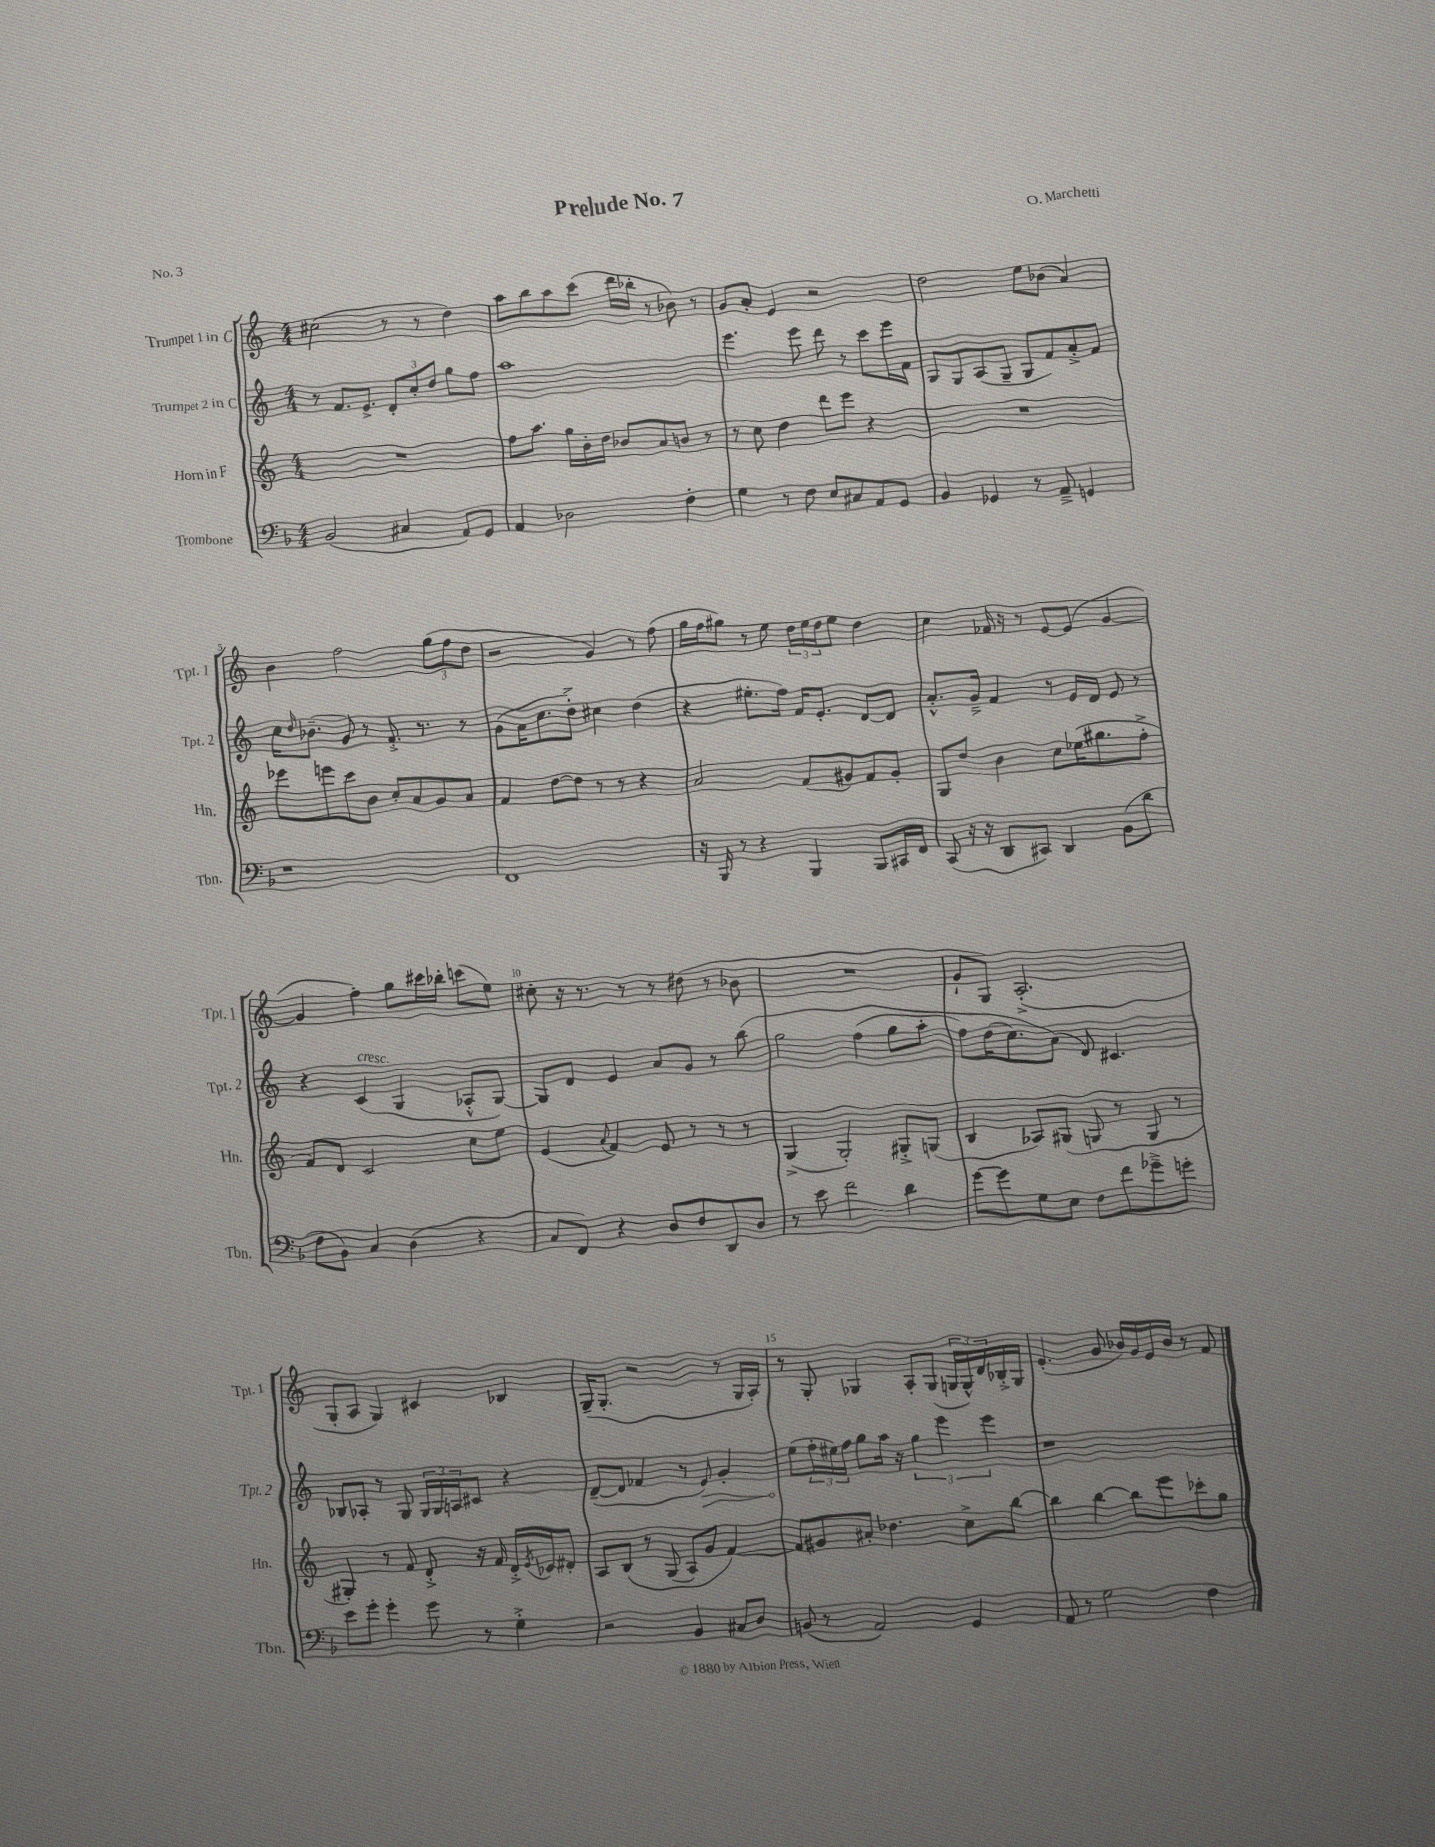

**kern	**kern	**kern	**dynam	**kern
*part4	*part3	*part2	*part2	*part1
*staff4	*staff3	*staff2	*staff2	*staff1
*I"Trombone	*I"Horn in F	*I"Trumpet 2 in C	*	*I"Trumpet 1 in C
*I'Tbn.	*I'Hn.	*I'Tpt. 2	*	*I'Tpt. 1
*clefF4	*clefG2	*clefG2	*	*clefG2
*k[b-]	*k[]	*k[]	*	*k[]
*M4/4	*M4/4	*M4/4	*	*M4/4
=1	=1	=1	=1	=1
(2BB-/	1r	8r	.	(2cc#X\
.	.	8.f/L	.	.
.	.	8.e^/J	.	.
4C#X/	.	12d'/L	.	8r
.	.	12cc'/	.	.
.	.	.	.	8r
.	.	12dd/J	.	.
8AA/L)	.	8gg\L	.	4dd\)
8GG/J	.	8ff\J	.	.
=2	=2	=2	=2	=2
4AA/	8ff\L	1aa	.	8aa\L
.	8.aa\J	.	.	8bb\
2D-X\	.	.	.	8aa\
.	16gg\LL	.	.	.
.	16b'\	.	.	(8ccc\J
.	16dd\JJ	.	.	.
.	8b-X/L	.	.	16ddd\LL
.	.	.	.	16bb-X'\JJ
.	8a/	.	.	8r
4F'\	8bn/J	.	.	8b-X\)
.	8r	.	.	8r
=3	=3	=3	=3	=3
4G\	8r	4.eee\	.	8g/L
.	8cc\	.	.	8a'/J
8r	4dd\	.	.	4e/
8F\	.	8eee\	.	.
8E/L	8ddd\L	8ddd\	.	2r
8C#X/	8eee\J	8r	.	.
8AA/	4r	8ccc\L	.	.
8GG/J	.	16eee\L	.	.
.	.	16f\JJ	.	.
=4	=4	=4	=4	=4
4BB-/	1r	8G/L	.	2dd\
.	.	8G/	.	.
4GG-X/	.	(8A/	.	.
.	.	8G~/J	.	.
8r	.	8G/L	.	8ee\L
8AA~^/	.	8f/)	.	(8b-X\J
4GGn/	.	8a'^/	.	4a/)
.	.	8f/J	.	.
!!LO:LB:g=z
=5	=5	=5	=5	=5
1r	8eee-X\L	16cc\KL	.	4b\
.	.	16qqdd/	.	.
.	.	(8.b-X~\J	.	.
.	8eeen\	.	.	.
.	8ccc\	8g/)	.	2ff\
.	8b\J	8r	.	.
.	8cc'/L	8.f'^/	.	.
.	8a/	.	.	.
.	.	8.r	.	.
.	8g/	.	.	(12gg\L
.	.	.	.	12ff\
.	8a/J	8r	.	.
.	.	.	.	12dd\J
=6	=6	=6	=6	=6
1FF	4f/	(8g\L	.	2r
.	.	16a\K	.	.
.	.	8.cc\	.	.
.	[8dd\L	.	.	.
.	8dd\J]	8dd'^\J)	.	.
.	8r	4cc#X\	.	4g/)
.	8r	.	.	.
.	4r	(4dd\	.	8r
.	.	.	.	(8ff\
=7	=7	=7	=7	=7
16r	2a/	4r	.	16gg\LL
16BBB-/	.	.	.	16ff\J
8r	.	.	.	8gg#X\J)
4r	.	8.ee#X'\L	.	8r
.	.	.	.	8ee\
.	.	16ff\Jk)	.	.
4BBB-/	(8f/L	16f/KL	.	24dd\LL
.	.	.	.	24ee\
.	.	8.e'/J	.	.
.	.	.	.	24dd\J
.	8g#X/)	.	.	8ee\J
8BBB-/L	8f/	[8d/L	.	4dd\
16CC#X/L	8g#'/J	8d/J]	.	.
16FF/JJ	.	.	.	.
=8	=8	=8	=8	=8
(8CC/	8G/L	8.a'^^/L	.	4cc\
16r	8dd/J	.	.	.
16r	.	16g~^/Jk	.	.
8DD/L	4b\	4f/	.	16f-X/
.	.	.	.	16r
8CC#X/J)	.	.	.	8r
4DD/	8cc\L	8r	.	[8e/L
.	(16ee-X\K	16e/LL	.	(8e/J]
.	8.gg#X\	16d/JJ	.	.
(8BB-\L	.	8e/	.	[4g/
8d\J	8ff'^\J	8r	.	.
!!LO:LB:g=z
=9	=9	=9	=9	=9
8F\L	8f/L)	4r	.	4g/]
8BB-\J)	8d/J	.	.	.
!	!	!LO:TX:a:i:t=cresc.	!	!
4C/	2c/	(4c/	.	4ff'\)
(4D\	.	4G/	.	8gg\L
.	.	.	.	16ccc#X\L
.	.	.	.	16bb-X'\JJ
4r	8cc\L	8A-X'^^/L	.	(8cccn\L
.	8ee\J	[8G/J)	.	8ee\J)
=10	=10	=10	=10	=10
8C/L	(4e/	8G/L]	.	8cc#X'\
8FF/J)	.	8d/J	.	16r
.	.	.	.	8.r
.	8qqa/	.	.	.
4r	4f/)	4e/	.	.
.	.	.	.	8r
8D/L	8e/	8a/L	.	8r
8F/	8r	8g/J	.	(8dd#X\
8DD/	8r	8r	.	8r
8D/J	8r	(8bb\	.	8b-X\
=11	=11	=11	=11	=11
8r	(4G^/	2gg\	.	1r
8e\	.	.	.	.
2f\	2G'/)	.	.	.
.	.	(4ff\	.	.
4d\	8G#X'^/L	8gg\L	.	.
.	(8Gn/J	8aa'\J	.	.
=12	=12	=12	=12	=12
[8g\L	4B/	8ff\L)	.	8g`/L
8g\]	.	(16dd\K	.	8G/J)
.	.	8.cc\)	.	.
8G\	8A-X/L)	.	.	(2.A'^/
8E\J	(8G#X/J	(8a\J)	.	.
8F\L	8Gn/	8d/)	.	.
8f\	8r	4.c#X/	.	.
8g-X~^\	8G/	.	.	.
8gn'\J	8r	.	.	.
!!LO:LB:g=z
=13	=13	=13	=13	=13
8e\L	4G#X'/)	8B-X/L	.	8G'/L
8g'\J	.	8A-X'/J	.	8A/J
4g'\	8r	8r	.	4G/)
.	8f/	8G/	.	.
8g\	8d'^/	24G/LL	.	4c#X/
.	.	24G/	.	.
.	.	24An/J	.	.
8r	16r	8c#X/J	.	.
.	16f/	.	.	.
4G'^\	16d'^/LL	4r	.	4B-X/
.	8qe/	.	.	.
.	16c-X/J	.	.	.
.	8d#X'/J	.	.	.
=14	=14	=14	=14	=14
2r	8A/L	([8d~/L	.	(16G~/KL
.	.	.	.	8.G'/J
.	(8B/J	8d/J]	.	.
.	8r	4f-X/	.	2r
.	(8G/	.	.	.
4BB-/	8A/L)	8r	.	.
!	!	!	!LO:HP:b	!
.	8g/J	8e/)	>	.
8C#X/L	[4f/)	4g'/	.	8r
8D/J	.	.	.	16G/LL
.	.	.	.	16A'/JJ)
=15	=15	=15	=15	=15
(8BBn/	8f/L]	(8ee\L	.	8r
8r	8g#X/	24ff'\L	]	8G'/
.	.	24ee#X\)	.	.
.	.	24ff\JJ	.	.
2AA/)	8a#X'/J	8gg\L	.	4G-X/
.	4.dd-X\	16aa\Jk	.	.
.	.	16r	.	.
.	.	6gg\	.	8A'/L
.	.	.	.	(8G-/J
.	.	6eee\	.	.
4GG/	8cc^\L	.	.	24Gn/LL
.	.	.	.	24G^^/)
.	.	6eee\	.	24d/
.	[8bb\J	.	.	16B-X'^/
.	.	.	.	16G/JJ
=16	=16	=16	=16	=16
8AA/	4bb\]	1r	.	(4.e'/
8r	.	.	.	.
2G\	[4bb\	.	.	.
.	.	.	.	8g/
.	8bb\L]	.	.	16b-X/LL)
.	.	.	.	16g/
.	8eee\	.	.	16e/
.	.	.	.	16b-/JJ
4F\	8ccc-X'\	.	.	8r
.	8gg\J	.	.	8f/
==	==	==	==	==
*-	*-	*-	*-	*-
